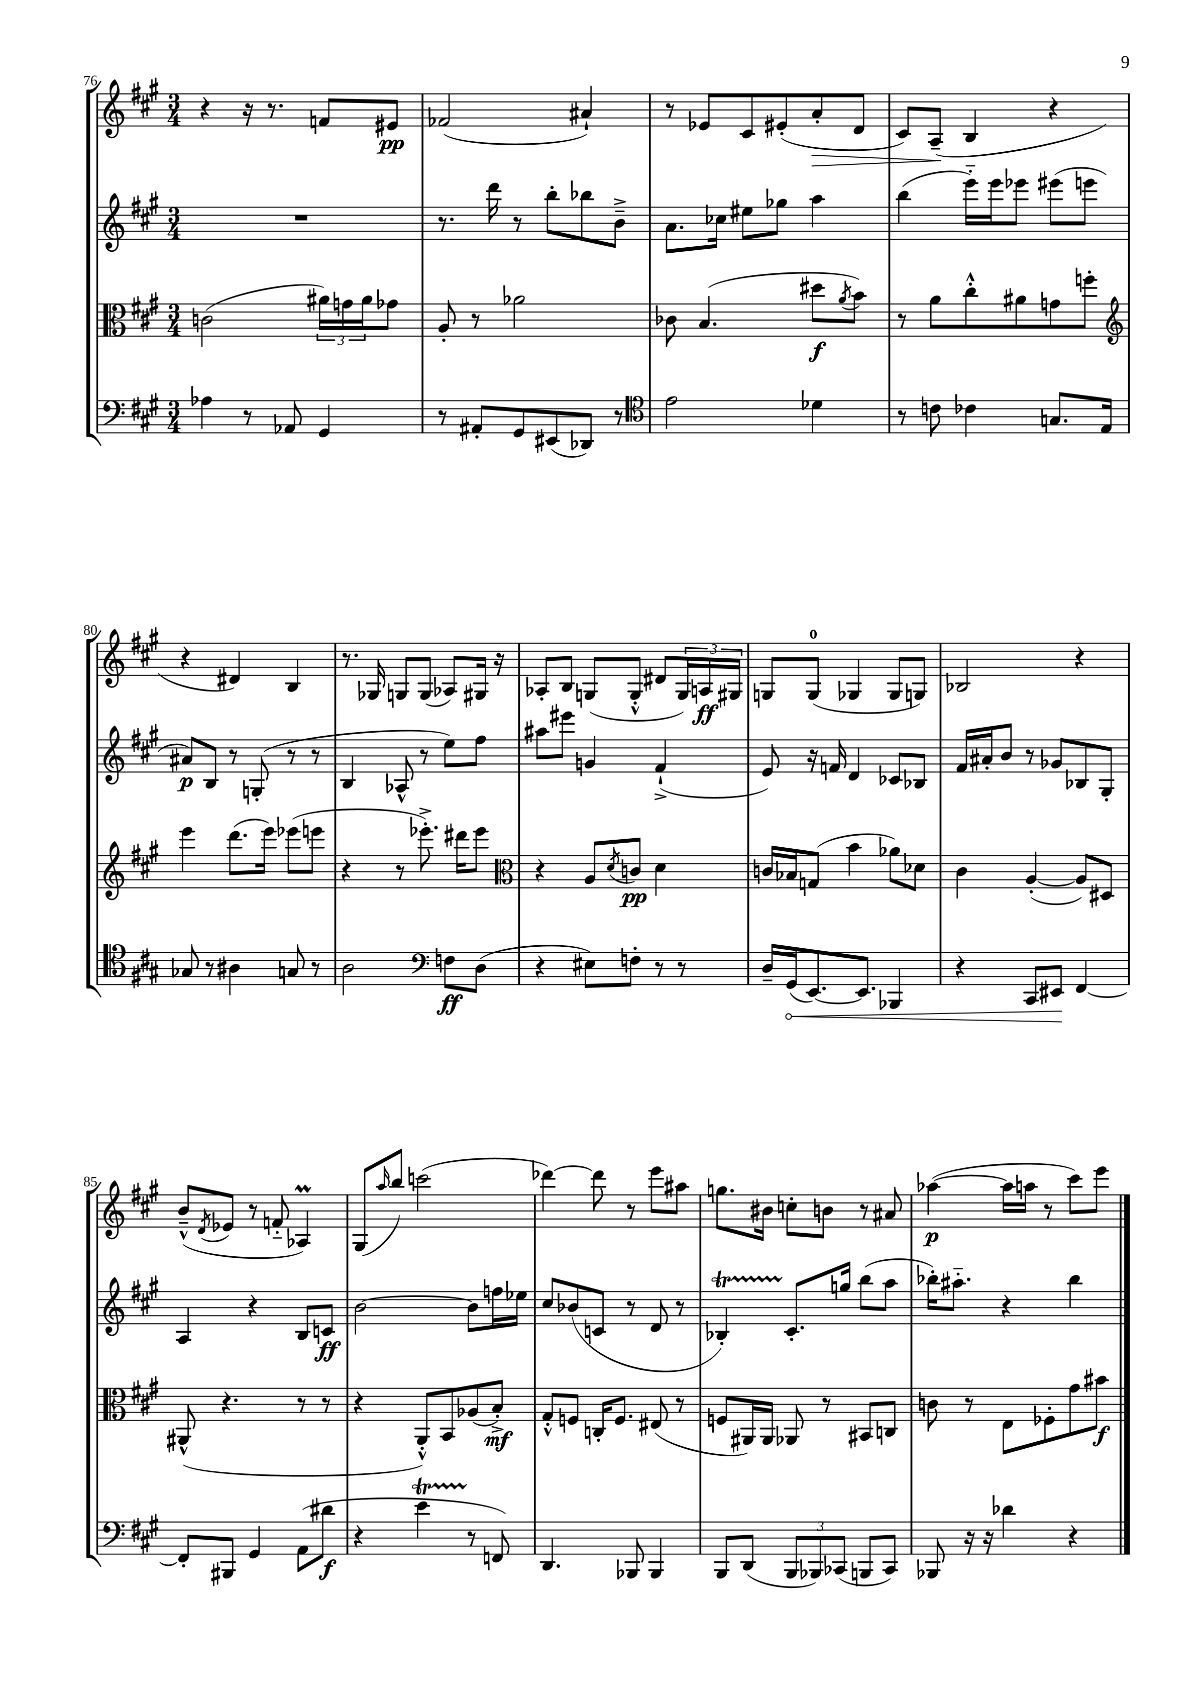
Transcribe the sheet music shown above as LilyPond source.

<<
\new StaffGroup <<
\new Staff = "s0" {
    \clef treble \key a \major \numericTimeSignature \time 3/4
    r4 r16 r8. f'8 eis'8\pp |
    fes'2( ais'4-!) |
    r8 ees'8 cis'8 eis'8-.( a'8-.\> d'8 |
    cis'8) a8--\!( b4 r4 |
    r4 dis'4) b4 |
    r8. ges16 g8 g8( aes8) gis16 r16 |
    aes8-. b8 g8( g8-.-^ dis'8 \tuplet 3/2 { g16) a16\ff gis16 } |
    g8 g8-0( ges4 ges8 g8) |
    bes2 r4 |
    b'8---^( \acciaccatura { d'8 } ees'8 r8 f'8-_ aes4\prall) |
    gis8( \grace { a''16 } b''8) c'''2( |
    des'''4~) des'''8 r8 e'''8 ais''8 |
    g''8. bis'16 c''8-. b'8 r8 ais'8 |
    aes''4~\p( aes''16 a''16 r8 cis'''8) e'''8 \bar "|." |
}
\new Staff = "s1" {
    \clef treble \key a \major \numericTimeSignature \time 3/4
    R2. |
    r8. d'''16 r8 b''8-. bes''8 b'8---> |
    a'8. ces''16 eis''8 ges''8 a''4 |
    b''4( e'''16-_) e'''16 ees'''8 eis'''8( e'''8 |
    ais'8\p) b8 r8 g8-.( r8 r8 |
    b4 aes8-^ r8 e''8) fis''8 |
    ais''8 eis'''8 g'4 fis'4-!->( |
    e'8) r16 f'16 d'4 ces'8 bes8 |
    fis'16 ais'16-. b'8 r8 ges'8 bes8 gis8-. |
    a4 r4 b8 c'8\ff |
    b'2~ b'8 f''16 ees''16 |
    cis''8 bes'8( c'8 r8 d'8 r8 |
    bes4-.\startTrillSpan) cis'8.-.\stopTrillSpan g''16 b''8( a''8 |
    bes''16-.) ais''8.-_ r4 bes''4 \bar "|." |
}
\new Staff = "s2" {
    \clef alto \key a \major \numericTimeSignature \time 3/4
    c'2( \tuplet 3/2 { ais'16) g'16 ais'16 } ges'8 |
    a8-. r8 aes'2 |
    ces'8 b4.( dis''8\f \acciaccatura { a'8 } b'8) |
    r8 a'8 cis''8-.-^ ais'8 g'8 f''8-. |
    \clef treble e'''4 d'''8.( e'''16) ees'''8( e'''8 |
    r4 r8 ees'''8.-.->) dis'''16 ees'''8 |
    \clef alto r4 a8 \acciaccatura { d'8 } c'8\pp d'4 |
    c'16 bes16 g8( b'4 aes'8) des'8 |
    cis'4 a4~-.( a8) dis8 |
    ais,8-^( r4. r8 r8 |
    r4 a,8-.-^) b,8 aes8( b8-.->\mf) |
    gis8-.-^ f8 c16-. f8. eis8( r8 |
    f8 ais,16) ais,16 aes,8 r8 bis,8 c8 |
    c'8 r8 e8 fes8-. gis'8 bis'8\f \bar "|." |
}
\new Staff = "s3" {
    \clef bass \key a \major \numericTimeSignature \time 3/4
    aes4 r8 aes,8 gis,4 |
    r8 ais,8-. gis,8 eis,8( des,8) r8 |
    \clef tenor e'2 des'4 |
    r8 c'8 ces'4 g8. e16 |
    ges8 r8 ais4 g8 r8 |
    a2 \clef bass f8\ff d8( |
    r4 eis8) f8-. r8 r8 |
    d16-- \once \override Hairpin.circled-tip = ##t gis,16\<( e,8.~) e,8. bes,,4 |
    r4 cis,8 eis,8\! fis,4~ |
    fis,8-. bis,,8 gis,4 a,8( dis'8\f |
    r4 e'4\startTrillSpan r8\stopTrillSpan f,8) |
    d,4. bes,,8 bes,,4 |
    b,,8 d,8( \tuplet 3/2 { b,,8 bes,,8) ces,8( } b,,8 ces,8) |
    bes,,8 r16 r16 des'4 r4 \bar "|." |
}
>>
>>
\layout { \context { \Score currentBarNumber = #76 } }
